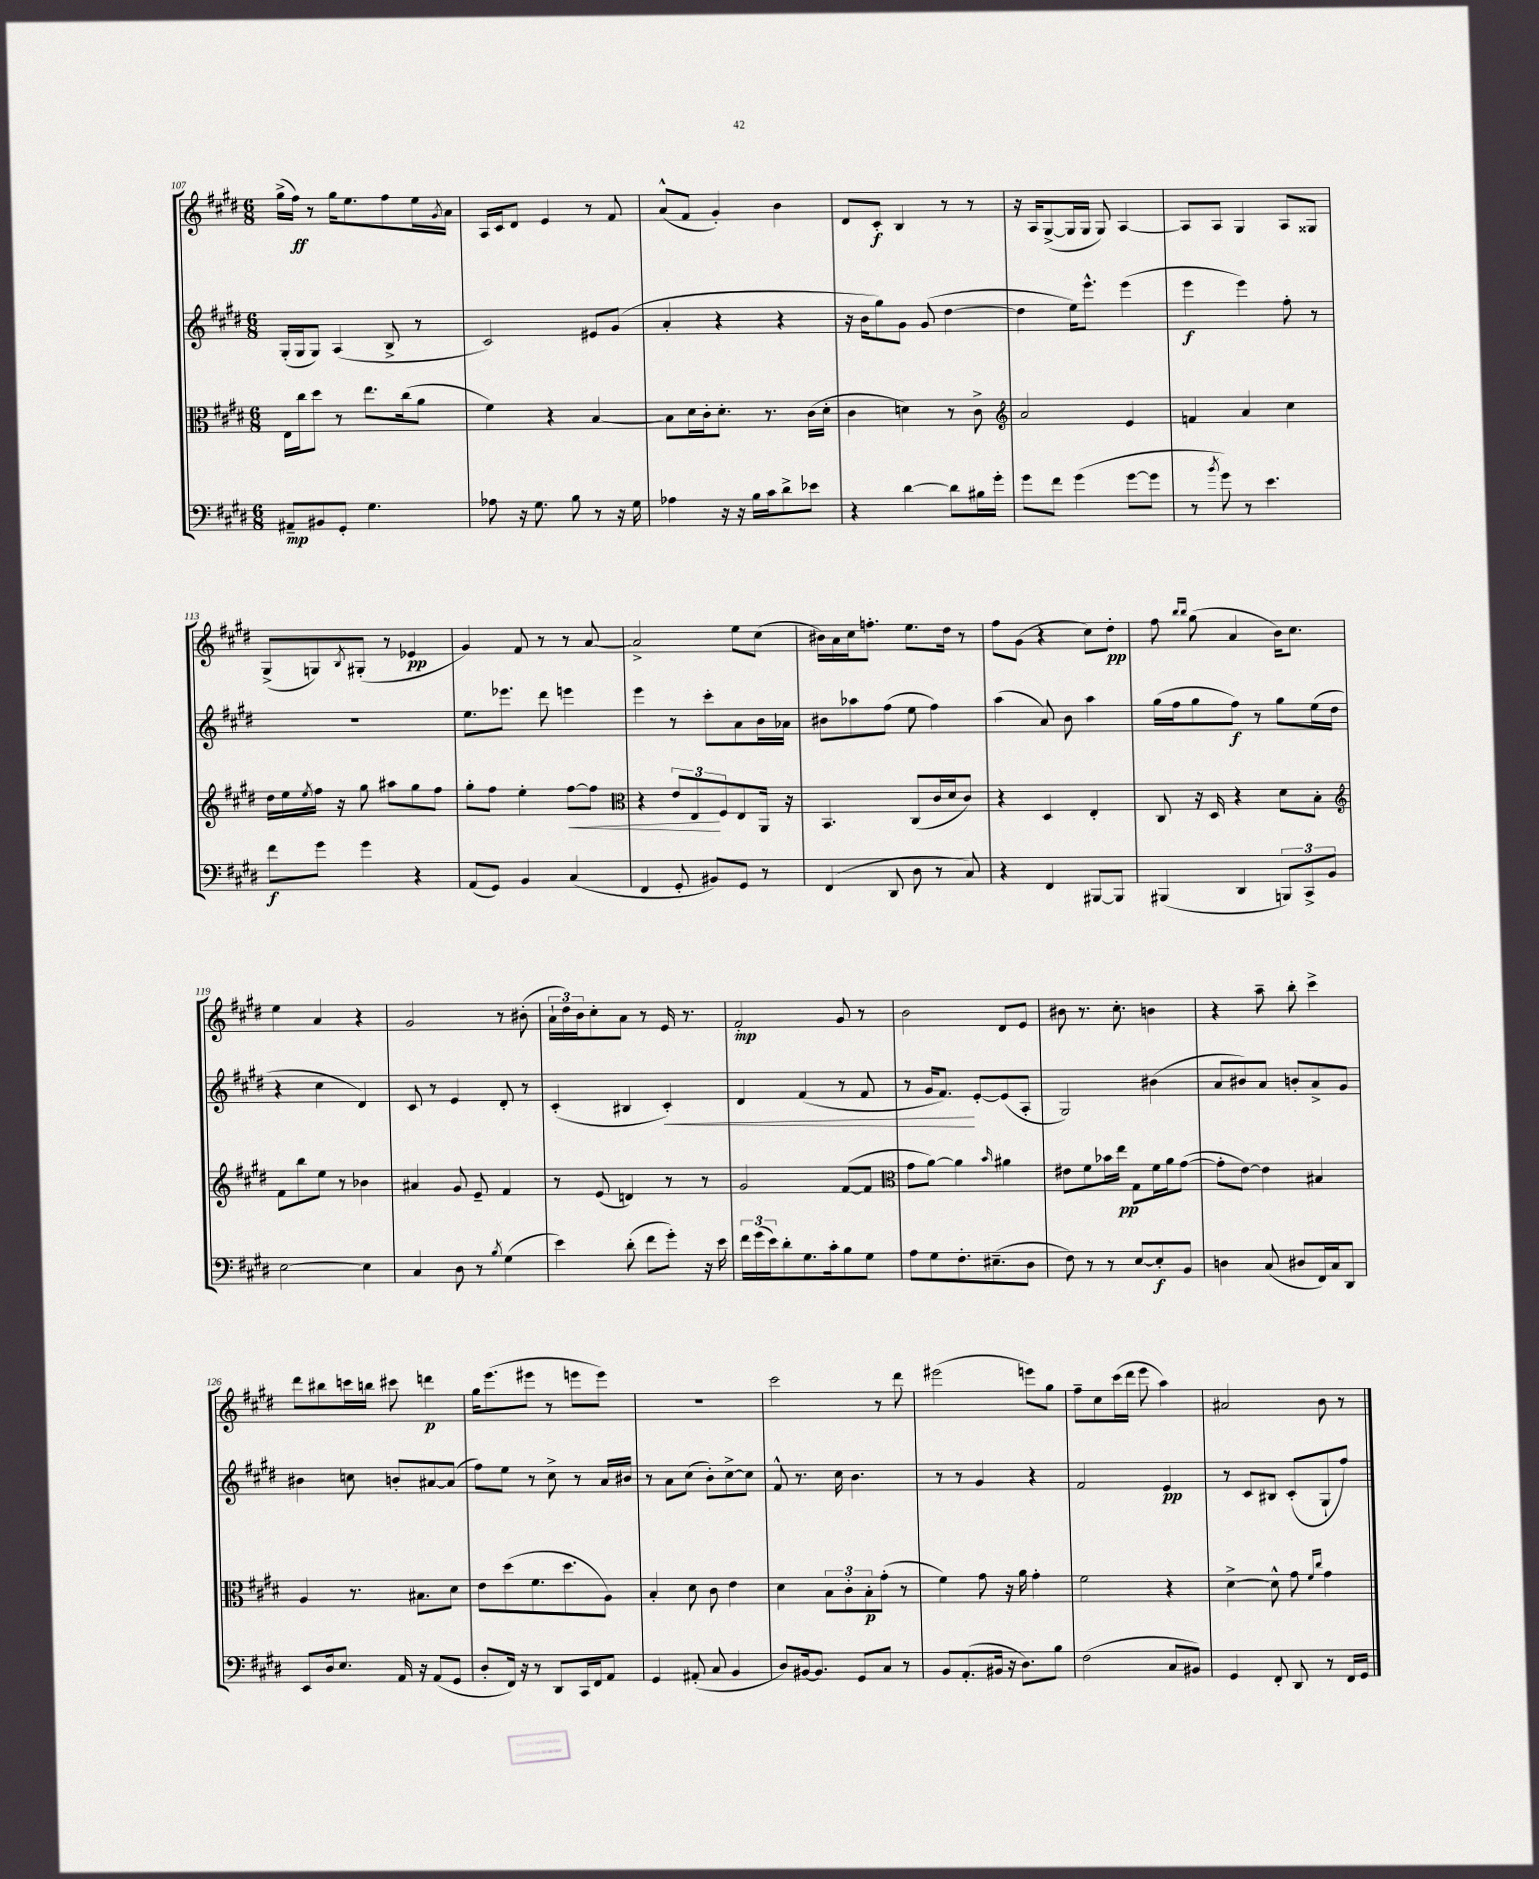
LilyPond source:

<<
\new StaffGroup <<
\new Staff = "s0" {
    \clef treble \key e \major \numericTimeSignature \time 6/8
    gis''16->( fis''16\ff) r8 gis''16 e''8. fis''8 e''16 \acciaccatura { gis'8 } a'16 |
    a16 cis'16 dis'8 e'4 r8 fis'8 |
    a'8-^( fis'8 gis'4-.) b'4 |
    dis'8 cis'8-.\f b4 r8 r8 |
    r16 a16 gis8~->( gis16 gis16 gis8) a4~ |
    a8 a8 gis4 a8 gisis8 |
    gis8->( g8) \acciaccatura { b8 } gis8-.( r8 ees'4\pp |
    gis'4) fis'8 r8 r8 a'8~ |
    a'2-> e''8 cis''8( |
    bis'16) a'16 cis''16 f''8.-. e''8. dis''16 r8 |
    fis''8 gis'8( r4 cis''8) dis''8-.\pp |
    fis''8 \grace { b''16 b''16 } gis''8( a'4 b'16) cis''8. |
    e''4 a'4 r4 |
    gis'2 r8 bis'8-.( |
    \tuplet 3/2 { a'16-! dis''16) b'16 } cis''8-. a'8 r8 e'16 r8. |
    fis'2-.\mp gis'8 r8 |
    b'2 dis'8 e'8 |
    bis'8 r8. cis''8.-. b'4 |
    r4 a''8-- b''8-. cis'''4-> |
    dis'''8 bis''8 c'''16 b''16 cis'''8 d'''4\p |
    gis''16 e'''8.( eis'''8 r8 e'''8 e'''8) |
    R2. |
    cis'''2 r8 dis'''8 |
    eis'''2( e'''8) gis''8 |
    fis''8-- cis''8 cis'''16( dis'''16 e'''8 a''4) |
    ais'2 b'8 r8 \bar "|." |
}
\new Staff = "s1" {
    \clef treble \key e \major \numericTimeSignature \time 6/8
    gis16-.( gis16 gis8) a4( b8-> r8 |
    cis'2) eis'8 gis'8( |
    a'4-. r4 r4 |
    r16 b'16 gis''8) gis'8 gis'8( dis''4~ |
    dis''4 e''16) e'''8.-^ e'''4( |
    e'''4\f e'''4) fis''8-. r8 |
    R2. |
    e''8. ees'''8. dis'''8 e'''4 |
    e'''4 r8 cis'''8-. a'8 b'16 aes'16 |
    bis'8 aes''8 fis''8( e''8 fis''4) |
    a''4( a'8) b'8 a''4 |
    gis''16( fis''16 gis''8 fis''8\f) r8 gis''8 e''16( dis''16 |
    r4 cis''4 dis'4) |
    cis'8 r8 e'4 dis'8-. r8 |
    cis'4-.( bis4 cis'4-.\<) |
    dis'4 fis'4( r8 fis'8 |
    r8 gis'16 fis'8.\!) e'8~-. e'8( a8-. |
    gis2) bis'4( |
    a'8 bis'8) a'8 b'8-. a'8-> gis'8 |
    bis'4 c''8 b'8-. ais'8~ ais'8( |
    fis''8) e''8 r8 cis''8-> r8 a'16 bis'16 |
    r8 a'8 cis''8( b'8-.) cis''8~-> cis''8 |
    fis'8-^ r8. cis''16 b'4. |
    r8 r8 gis'4 r4 |
    fis'2 e'4\pp |
    r8 cis'8 bis8 cis'8-.( gis8-! fis''8) \bar "|." |
}
\new Staff = "s2" {
    \clef alto \key e \major \numericTimeSignature \time 6/8
    e16 cis''16 dis''8 r8 e''8. cis''16( a'8 |
    fis'4) r4 b4~ |
    b8 dis'16 cis'16-. dis'8.-. r8. cis'16( dis'16-. |
    cis'4 d'4) r8 cis'8-> |
    \clef treble a'2 e'4 |
    f'4 a'4 cis''4 |
    dis''16 e''16 \acciaccatura { e''8 } fis''16 r16 gis''8 ais''8 gis''8 fis''8 |
    gis''8-. fis''8 e''4-. fis''8~\< fis''8 |
    \clef alto r4 \tuplet 3/2 { e'8 e8\! fis8 } e8 a,16 r16 |
    b,4. cis8( cis'16 dis'16 cis'8) |
    r4 dis4 e4-. |
    cis8 r16 dis16 r4 dis'8 b8-. |
    \clef treble fis'8 b''8 e''8 r8 bes'4 |
    ais'4 gis'8 e'8-- fis'4 |
    r8 e'8( d'4) r8 r8 |
    gis'2 fis'8~( fis'8 |
    \clef alto gis'8 a'8~) a'4 \grace { b'16 } ais'4 |
    eis'8 fis'8 bes'16 e''16\pp gis8 fis'16 a'16 gis'8~( |
    gis'8-. e'8~) e'4 bis4 |
    a4 r8. bis8. dis'8 |
    e'8 dis''8( fis'8. dis''8. a8) |
    b4-. dis'8 cis'8 e'4 |
    dis'4 \tuplet 3/2 { b8 cis'8-. b8-.\p } gis'8-.( r8 |
    fis'4) gis'8 r16 a'16 gis'4-. |
    fis'2 r4 |
    dis'4~-> dis'8-^ gis'8 \grace { fis'16 cis''16 } gis'4 \bar "|." |
}
\new Staff = "s3" {
    \clef bass \key e \major \numericTimeSignature \time 6/8
    ais,8--\mp bis,8 gis,8-. gis4. |
    aes8 r16 gis8. b8 r8 r16 gis16 |
    aes4 r16 r16 b16 cis'16 dis'8-> ees'8 |
    r4 dis'4~ dis'8 bis16 gis'16-. |
    gis'8 fis'8 gis'4( gis'8~ gis'8 |
    r8 \acciaccatura { b'8 } gis'8) r8 e'4. |
    fis'8\f gis'8 gis'4 r4 |
    a,8( gis,8) b,4 cis4( |
    fis,4 gis,8-. bis,8) gis,8 r8 |
    fis,4( dis,8 dis8 r8 cis8) |
    r4 fis,4 bis,,8~ bis,,8 |
    bis,,4( dis,4 \tuplet 3/2 { b,,8) cis,8-> b,8 } |
    e2~ e4 |
    cis4 dis8 r8 \acciaccatura { b8 } gis4( |
    e'4) dis'8-.( fis'8 gis'8-.) r16 e'16 |
    \tuplet 3/2 { fis'16 gis'16( e'16) } dis'8-. gis8. cis'16-. b8 gis8 |
    a8 gis8 fis8.-. eis8.--( dis8 |
    fis8) r8 r8 e8~ e8-.\f b,8 |
    d4 cis8( dis8 fis,16) cis16 dis,8 |
    e,8 dis16 e8. a,16 r16 a,8( gis,8 |
    dis8-. fis,16) r16 r8 dis,8 cis,16 fis,16 a,8 |
    gis,4 ais,8-.( cis8 b,4 |
    dis8) bis,16~ bis,8. gis,8 cis8 r8 |
    b,8 a,8.-.( bis,16 r16 dis8.) b8 |
    fis2( cis8 bis,8) |
    gis,4 fis,8-. dis,8 r8 fis,16 gis,16 \bar "|." |
}
>>
>>
\layout { \context { \Score currentBarNumber = #107 } }
